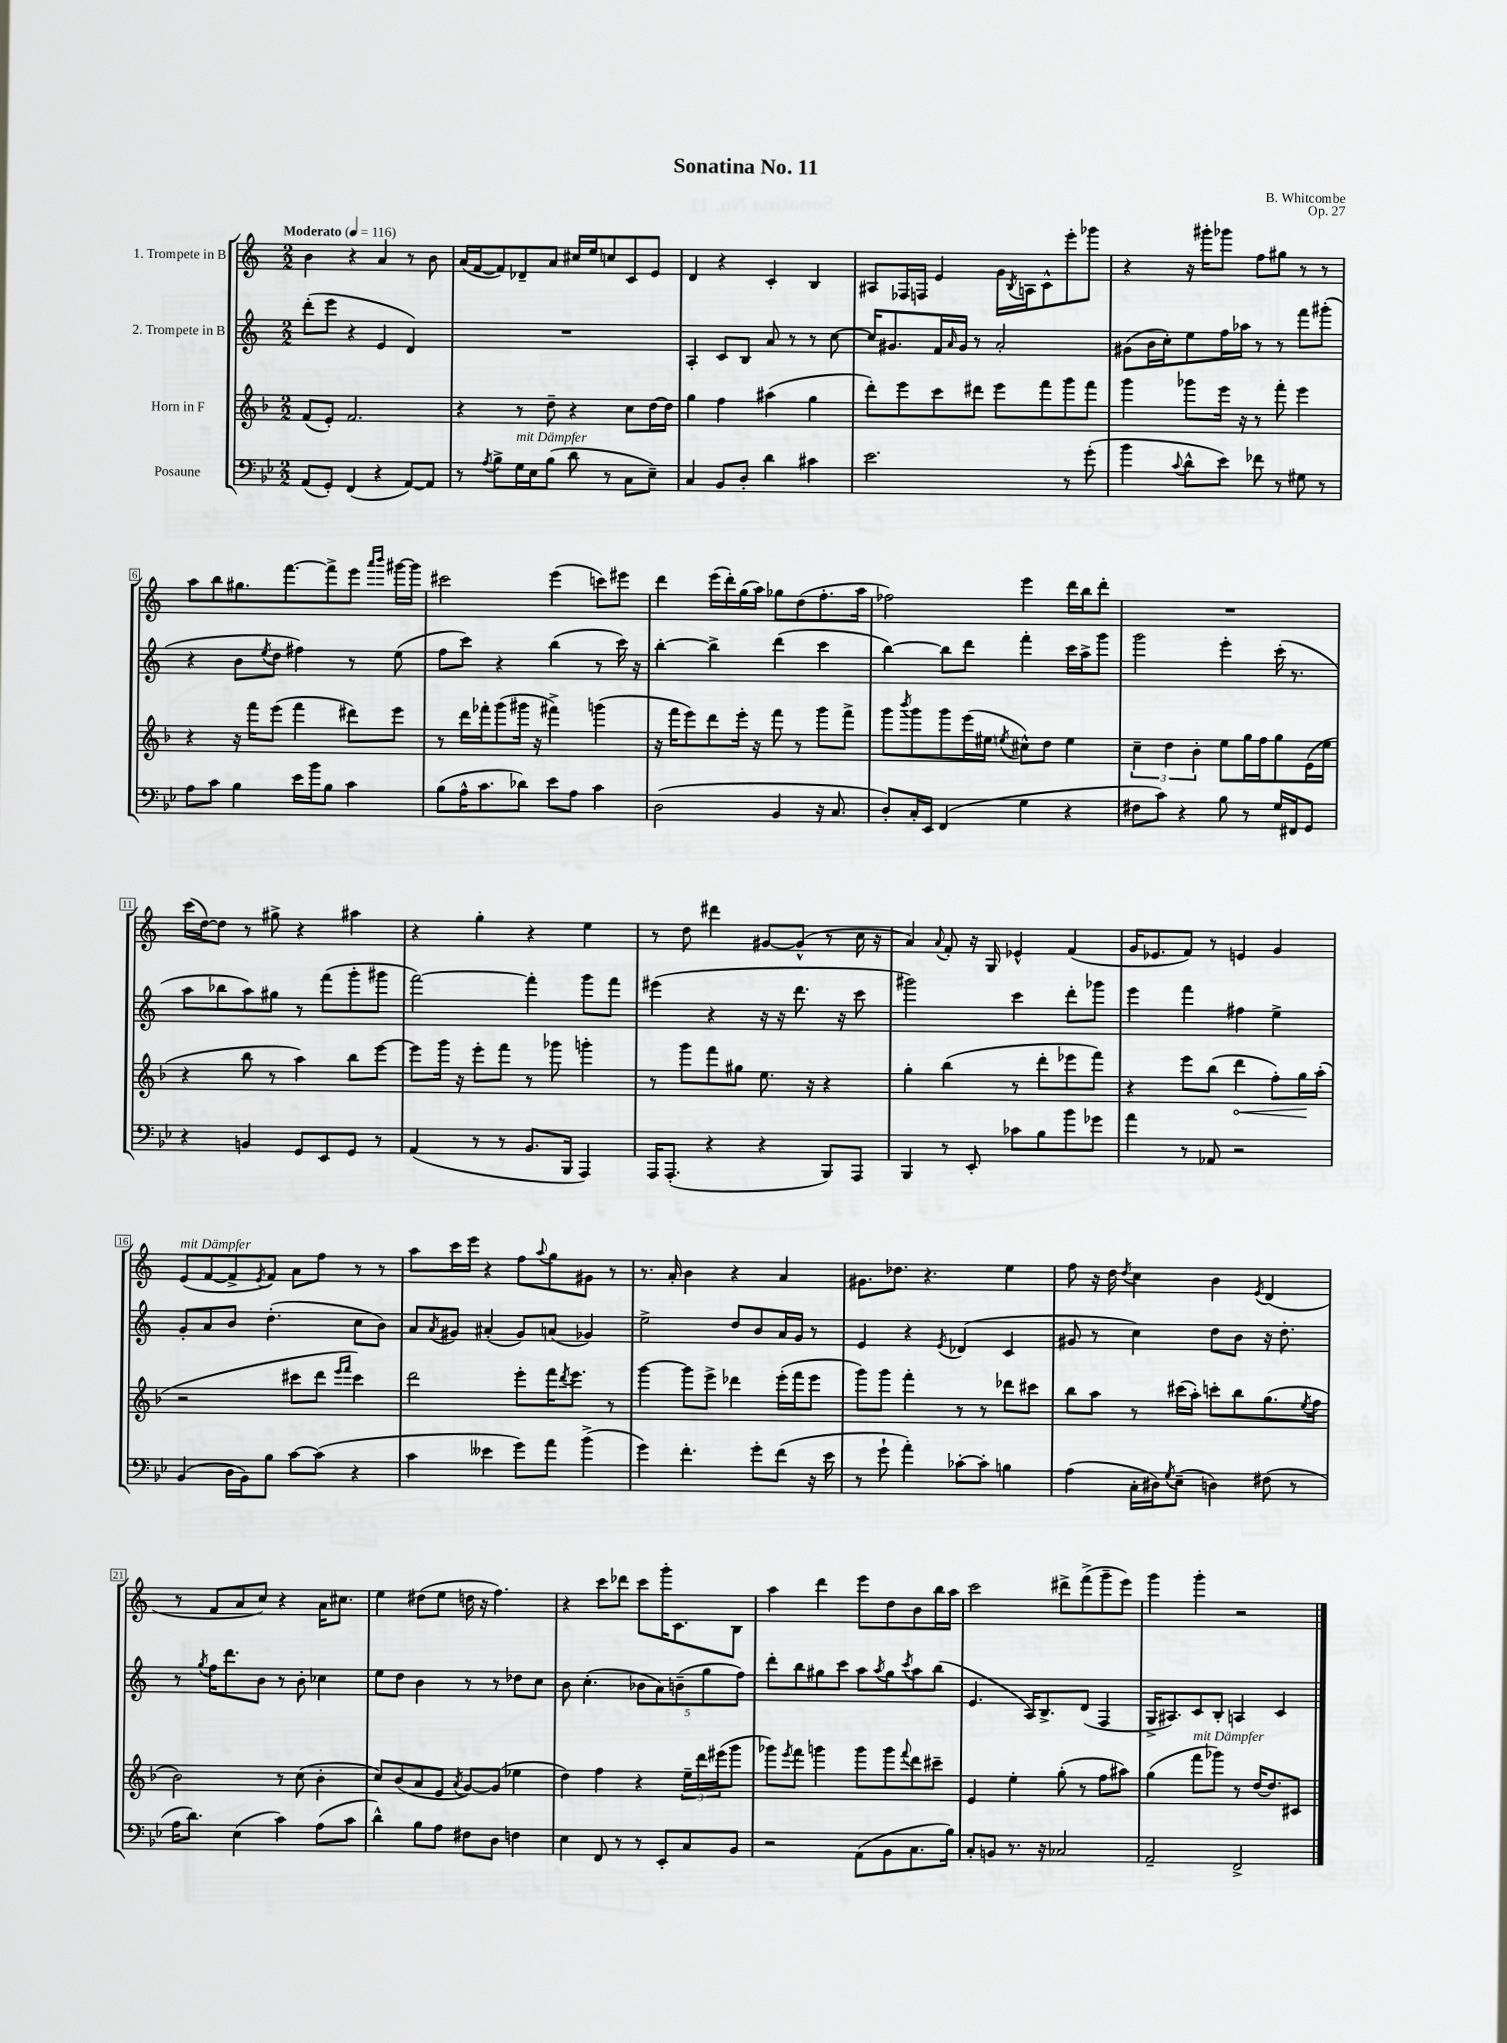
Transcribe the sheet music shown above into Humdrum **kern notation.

**kern	**kern	**kern	**kern
*staff4	*staff3	*staff2	*staff1
*clefF4	*clefG2	*clefG2	*clefG2
*k[b-e-]	*k[b-]	*k[]	*k[]
*M2/2	*M2/2	*M2/2	*M2/2
*MM116	*MM116	*MM116	*MM116
(8AA/L	(8f/L	(8ddd'\L	4b\
8GG'/J)	8e'/J)	8eee\J	.
(4FF/	2.f/	4r	4r
4r	.	4e/	4a/
[8AA/L)	.	4d/)	8r
8AA/]J	.	.	8b\
=	=	=	=
8r	4r	1r	(16a/LL
.	.	.	[16f/J
8qA/	.	.	.
8B-^\L	.	.	8f/])
16G\L	8r	.	8d-~/
16E-\J	.	.	.
(8B-\J	8dd~\	.	8a/J
8d\	4r	.	16cc#/LL
.	.	.	16ee/J
8r	.	.	8cc/
8C\L	8cc\L	.	8c/
8E-~\J)	[16dd\L	.	8e/J
.	16dd\]JJ	.	.
=	=	=	=
4C/	4gg\	4A'/	4d/
8BB-/L	4ff\	8c/L	4r
8D'/J	.	8B/J	.
4d\	(4aa#\	8a/	4c'/
.	.	8r	.
4c#\	4gg\	8r	4B/
.	.	[8cc\	.
=	=	=	=
2.e-\	8ddd'\L)	16cc/]LK	8A#/L
.	.	8.g#/	.
.	8eee\	.	16F-/L
.	.	.	16F/JJ
.	8ccc\	16f/L	4e/
.	.	16qqa/	.
.	.	16g#/JJ	.
.	8ddd#\J	8r	.
.	8eee\L	2a'/	16g\LL
.	.	.	8qB/
.	.	.	16A\J
.	8fff\	.	8c^^\
8r	8ggg\	.	8eee'\
(8g'\	8fff\J	.	8ggg-\J
=	=	=	=
4b-\	4ggg\	(8g#\L	4r
.	.	16b\L	.
.	.	16cc'\J)	.
8qqc/	.	.	.
8d^^\L	8ggg-\L	8ee\	16r
.	.	.	16ggg#'\LK
8e-\J)	16eee\Jk	16ff\L	8ggg-\J
.	16r	16aa-\JJ	.
8f-\	8r	8r	8ff\L
8r	8fff'\	8r	8gg#\J
8G#\	4eee\	8fff\L	8r
8r	.	(8ggg#'\J	8r
=	=	=	=
8A\L	4r	4r	8aa\L
8c\J	.	.	8bb\
4B-\	16r	8b\L	8.gg#\
.	16fff\LK	.	.
.	.	8qee/	.
.	(8eee\J	8dd\J	.
.	.	.	[8.fff\
16e-\LL	4fff\	4ff#\)	.
16b-\J	.	.	.
8B-\J	.	.	8fff^\]
4c\	8ddd#\L)	8r	8eee\J
.	.	.	16qqaaa/LL
.	.	.	16qqbbb/JJ
.	8eee\J	(8ee\	[16ggg#\LL
.	.	.	16ggg#\]JJ
=	=	=	=
(8B-\L	8r	8ff\L	2ccc#\
16A^^\K	16ddd\LL	8ccc\J)	.
8.c\	16fff-'\J	.	.
.	(8ggg\	4r	.
8d-\J)	16ggg#\Jk	.	.
.	16r	.	.
8e-\L	4fff#^\)	(4bb\	(4eee\
8A\J	.	.	.
4c\	(4ggg\	8r	8ccc\L)
.	.	16ccc\)	8eee#\J
.	.	16r	.
=	=	=	=
(2D\	16r	[4bb'\	4ddd\
.	16fff\LK	.	.
.	8eee\)	.	.
.	8ddd\	4bb^\]	(16eee\LL
.	.	.	16ddd'\)
.	16eee'\Jk	.	(16gg\
.	16r	.	16aa\JJ)
4BB-/	8fff\	(4ddd\	8gg-\L
.	8r	.	(8dd\
16r	8ggg\L	4ccc\	8.ff'\
8.C/	.	.	.
.	8fff^\J	.	.
.	.	.	16aa\Jk
=	=	=	=
8D'/L)	8ggg\L	[4bb\)	2ff-\)
.	8qbbb-/	.	.
16C'/L	8ggg\	.	.
16EE-/JJ	.	.	.
(4FF/	8ggg\	8bb\]L	.
.	(16eee\L	8ddd\J	.
.	16ee#\JJ	.	.
.	8qee/	.	.
4G\	8cc#^^\L)	4fff'\	4eee\
.	8dd\J	.	.
4r	4ee\	16ccc\LL	16ddd\LL
.	.	16aa^\J	16bb\J
.	.	8ggg\J	8ddd'\J
=	=	=	=
8F#\L	6cc~\	2ggg\	1r
8c\J)	.	.	.
.	6dd\	.	.
4r	.	.	.
.	6b-'\	.	.
8B-\	8ee\L	4eee'\	.
8r	16gg\L	.	.
.	16ff\J	.	.
16G/LL	8gg\	(16ccc'\	.
16FF#/J	.	8.r	.
8GG/J	(16e\L	.	.
.	16ee\JJ	.	.
=	=	=	=
4r	4r	8aa\L	(16ccc\LL
.	.	.	[16dd\J)
.	.	8bb-\	8dd\]J
4BB/	8bb-\	8aa\)	8r
.	8r	8gg#\J	8gg#^\
8GG/L	4aa\)	8r	4r
8EE-/	.	(8fff\L	.
8GG/J	8bb-\L	8ggg'\	4aa#\
8r	[8eee\J	8ggg#\J	.
=	=	=	=
(4AA/	8eee\]L	[2fff\)	4r
.	16ggg\Jk	.	.
.	16r	.	.
8r	8eee'\L	.	4gg'\
8r	8fff\J	.	.
8.BB-/L	8r	4fff'\]	4r
.	8ggg-\	.	.
16BBB-/Jk	.	.	.
4AAA/)	4ggg'\	8ggg\L	4ee\
.	.	8fff\J	.
=	=	=	=
16AAA/LK	8r	(4eee#\	8r
(8.AAA'/J	.	.	.
.	8ggg\L	.	8dd\
4r	8fff\	4r	4ddd#\
.	8gg#\J	.	.
4r	8.ee\	16r	[8g#/L
.	.	16r	.
.	.	8.ddd\	(8g#^^/]J
.	16r	.	.
8BBB-/L)	4r	.	8r
.	.	16r	.
8AAA/J	.	8ccc\	16cc\
.	.	.	16r
=	=	=	=
4BBB-/	4gg'\	2ggg#\)	4a/)
.	.	.	8qqa/
8r	(4bb-\	.	8f'/
8EE-'/	.	.	16r
.	.	.	16G/
8c-\L	8r	4ccc\	4e-^^/
8B-\	8ddd'\L	.	.
8b-\	8eee-\	8ddd'\L	(4f/
8g-\J	8fff\J)	8ggg-\J	.
=	=	=	=
4a\	4r	4eee\	16g/LK
.	.	.	8.e-/
8r	8eee\L	4fff\	8f/J)
8AA-/	(8bb-\J	.	8r
2r	4ddd\	4ff#\	4e/
.	8ff'\L)	4ee^\	4g/
.	16gg\L	.	.
.	(16aa'\JJ	.	.
=	=	=	=
(4BB-/	2r	8g'/L	(8e/L
.	.	8a/	[8f/
16D\LL	.	8b/J	8f^/]
16BB-\J)	.	.	.
.	.	.	8qe/
8B-\J	.	(4.dd'\	8f/J)
[8c\L	8ccc#\L	.	8a\L
(8c\]J	8ddd\J	.	8ff\J
.	16qqeee/LL	.	.
.	16qqfff/JJ	.	.
4r	4ccc#\)	8cc\L	8r
.	.	8b\J)	8r
=	=	=	=
4c\	2ddd\	8a/L	8aa\L
.	.	8qa/	.
.	.	8g#/J	16ccc\L
.	.	.	16eee\JJ
4e--\	.	(4a#'/	4r
8g\L)	8eee'\L	8g#/L)	8ff\L
.	.	.	8qqaa/
8a\J	16fff\K	(8a/J	8gg\
.	8qddd/	.	.
.	8.eee\J	.	.
(4b-^\	.	4g-/)	8g#\J
.	8r	.	8r
=	=	=	=
4g\)	[4ggg\	2ee^\	8.r
.	.	.	16a'/
4.f'\	8ggg\]L	.	4b\
.	8eee^\J	.	.
.	4ddd-\	8dd/L	4r
8g'\L	.	8b/	.
(8f\J	(16eee'\LL	16a/L	4a/
.	16fff\J	16g/JJ	.
16r	8eee\J	8r	.
16e-\	.	.	.
=	=	=	=
8r	8ggg\L)	4e/	8.g#\L
8g`\	8ggg\J	.	.
.	.	.	8.dd-\J
4a'\)	4fff'\	4r	.
.	.	.	4.r
.	.	8qe/	.
[8c-'\L	8r	(4d-/	.
8c-'\]J	8r	.	.
4B\	8ddd-\L	4c/	4ee\
.	8ccc#\J	.	.
=	=	=	=
(4A\	8bb-\L	8g#/	8ff\
.	8aa\J	8r	16r
.	.	.	16dd\
.	.	.	8qdd/
16C'\LL	8r	4cc\)	4cc\
16D#\J)	.	.	.
8qG/	.	.	.
(8E-~\J	(16ccc#\LL	.	.
.	16aa'\JJ)	.	.
4D\)	8ccc'\L	8dd\L	4b\
.	8bb-\	8b\J	.
.	.	.	8qe/
(8F#\	(8.gg\	16r	(4d/
.	.	8.dd'\	.
8r	.	.	.
.	8qee/	.	.
.	16ff\Jk	.	.
=	=	=	=
16A\LK	2b-\)	8r	8r
8.d\J)	.	.	.
.	.	8qgg/	.
.	.	16ff\LK	8f/L
.	.	8.ddd\	.
(4E-\	.	.	8a/
.	.	8b\J	8cc/J)
4c\)	8r	8r	4r
.	(8cc\	8b'\	.
(8A\L	4b-'\	4cc-\	16a\LK
.	.	.	8.cc#\J
8c\J	.	.	.
=	=	=	=
4d^^\)	8cc/L)	8ee\L	4ee\
.	(8b-/	8dd\J	.
8B-\L	8a/	4b\	(8dd#\L
8A\J	8e/J	.	8ee\J
.	8qa/	.	.
8F#\L	[8g/L)	8r	16dd\
.	.	.	16r
8D\J	(8g/]J	8r	4.ff\)
4F\	4ee-\	8dd-\L	.
.	.	8cc\J	.
=	=	=	=
4E-\	4dd\)	8b\	4r
.	.	(4.cc'\	.
8FF/	4ff\	.	8ccc\L
8r	.	.	8ddd-\J
8r	4r	10b-\L	8ccc\L
.	.	10a\)	.
8EE-'/L	.	.	16ggg'\K
.	.	.	8.c\
.	.	(10b~\	.
8C/	24ee~\LL	.	.
.	24ddd\	.	.
.	.	10gg\	.
.	(24eee#\J	.	.
8BB-/J	8ggg\J	.	8B\J
.	.	10ff\J)	.
=	=	=	=
2r	8ggg-\L)	8ddd'\L	4aa\
.	8qeee/	.	.
.	8fff\J	8bb\	.
.	4ggg\	8gg#\	4ddd\
.	.	8ccc\J	.
(8AA\L	8ggg\L	8aa\L	8eee\L
.	.	8qaa/	.
8BB-\	8ggg\	8gg#\	8dd\
.	8qqfff/	8qccc/	.
8.C\	8ddd\	8aa\	8b\
.	8ccc#~\J	(8bb\J	16bb\L
16B-\Jk)	.	.	16aa\JJ
=	=	=	=
8C'/L	4e/	4.e/	2ccc\
8BB/J	.	.	.
8.r	4ee'\	.	.
.	.	16A/LK)	.
16r	.	8.B^/	.
2C-/	(8gg'\	.	8ddd#^\L
.	8r	(8d/J	(8fff^\
.	8ff\L	4F/	8ggg~\
.	8aa#\J)	.	8eee\J)
=	=	=	=
2AA~/	(4gg\	16G^/LK	4ggg\
.	.	8.A#/)	.
.	8fff\L	8c/	4ggg'\
.	8ggg-\J)	8B'/J	.
2FF^/	8r	4A/	2r
.	[16dd/LK	.	.
.	8.dd/]	.	.
.	.	4c/	.
.	8c#/J	.	.
==	==	==	==
*-	*-	*-	*-
